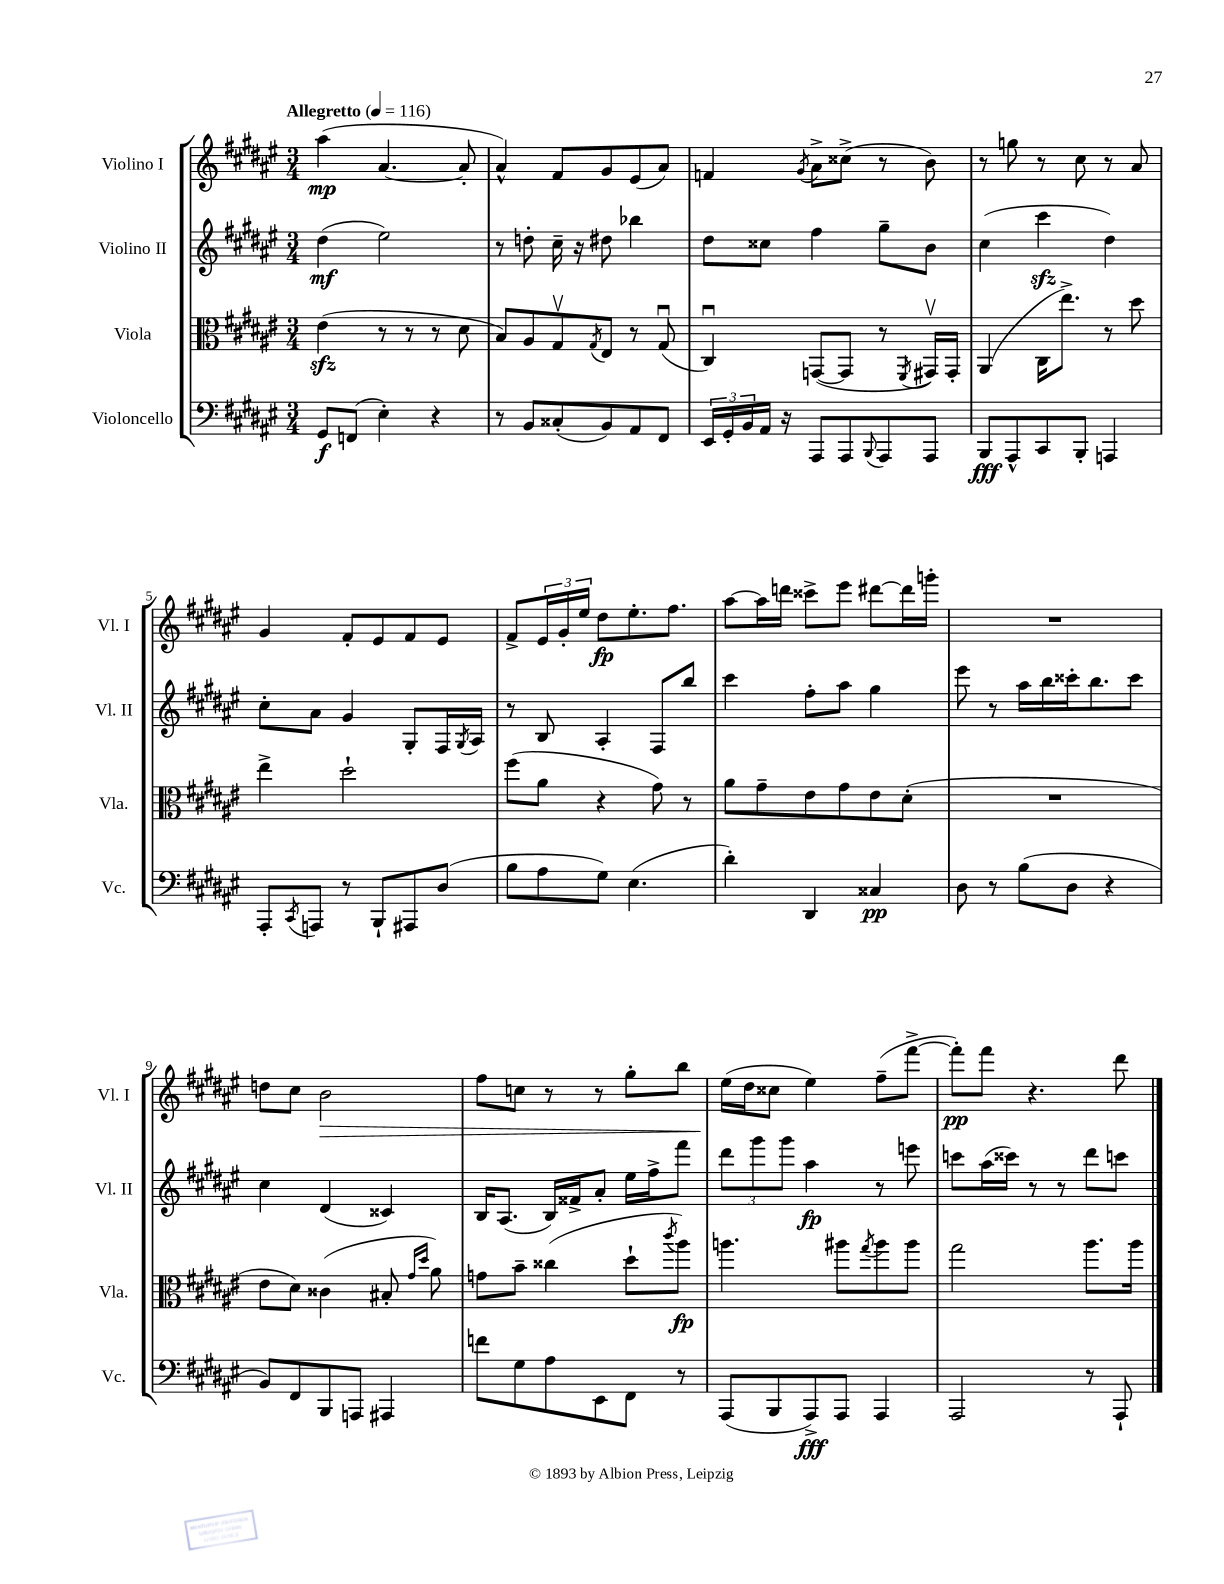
<<
\new StaffGroup <<
\new Staff = "s0" \with { instrumentName = "Violino I" shortInstrumentName = "Vl. I" } {
    \clef treble \key fis \major \numericTimeSignature \time 3/4 \tempo "Allegretto" 4 = 116
    ais''4\mp( ais'4.~ ais'8-. |
    ais'4-^) fis'8 gis'8 eis'8( ais'8) |
    f'4 \acciaccatura { gis'8 } ais'8-> cisis''8->( r8 b'8) |
    r8 g''8 r8 cis''8 r8 ais'8 |
    gis'4 fis'8-. eis'8 fis'8 eis'8 |
    fis'8-> \tuplet 3/2 { eis'16 gis'16-. eis''16 } dis''8\fp eis''8.-. fis''8. |
    ais''8~ ais''16 d'''16 cisis'''8-> eis'''8 dis'''8~ dis'''16 g'''16-. |
    R2. |
    d''8 cis''8 b'2\> |
    fis''8 c''8 r8 r8 gis''8-. b''8 |
    eis''16\!( dis''16 cisis''8 eis''4) fis''8--( fis'''8~-> |
    fis'''8-.\pp) fis'''8 r4. dis'''8 \bar "|." |
}
\new Staff = "s1" \with { instrumentName = "Violino II" shortInstrumentName = "Vl. II" } {
    \clef treble \key fis \major \numericTimeSignature \time 3/4
    dis''4\mf( eis''2) |
    r8 d''8-. cis''16-- r16 dis''8 bes''4 |
    dis''8 cisis''8 fis''4 gis''8-- b'8 |
    cis''4( cis'''4\sfz dis''4) |
    cis''8-. ais'8 gis'4 gis8-. fis16 \acciaccatura { gis8 } ais16 |
    r8 b8 ais4-. fis8 b''8 |
    cis'''4 fis''8-. ais''8 gis''4 |
    eis'''8 r8 ais''16 b''16 cisis'''16-. b''8. cisis'''8 |
    cis''4 dis'4( cisis'4) |
    b16 ais8.( b16) fisis'16-> ais'8-. eis''16 fis''16-> fis'''8 |
    \tuplet 3/2 { dis'''8 gis'''8 gis'''8 } ais''4\fp r8 e'''8 |
    c'''8 ais''16( cisis'''16) r8 r8 dis'''8 c'''8 \bar "|." |
}
\new Staff = "s2" \with { instrumentName = "Viola" shortInstrumentName = "Vla." } {
    \clef alto \key fis \major \numericTimeSignature \time 3/4
    eis'4\sfz( r8 r8 r8 dis'8 |
    b8) ais8 gis8\upbow \acciaccatura { gis8 } eis8 r8 gis8\downbow( |
    cis4\downbow) g,8~( g,8 r8 \acciaccatura { fis,8 } gis,16\upbow) gis,16-. |
    ais,4( cis16 eis''8.->) r8 dis''8 |
    eis''4-> dis''2-! |
    fis''8( ais'8 r4 gis'8) r8 |
    ais'8 gis'8-- eis'8 gis'8 eis'8 dis'8-.( |
    R2. |
    eis'8 dis'8) cisis'4( bis8-. \grace { gis'16 dis''16 } ais'8) |
    g'8 b'8-- cisis''4( dis''8-! \acciaccatura { cis'''8 } ais''8\fp) |
    a''4. ais''8 \acciaccatura { gis''8 } ais''8 ais''8 |
    gis''2 ais''8. ais''16 \bar "|." |
}
\new Staff = "s3" \with { instrumentName = "Violoncello" shortInstrumentName = "Vc." } {
    \clef bass \key fis \major \numericTimeSignature \time 3/4
    gis,8\f f,8( eis4-.) r4 |
    r8 b,8 cisis8-.( b,8) ais,8 fis,8 |
    \tuplet 3/2 { eis,16 gis,16-. b,16 } ais,16 r16 ais,,8 ais,,8 \appoggiatura { b,,8 } ais,,8 ais,,8 |
    b,,8\fff ais,,8-^ cis,8 b,,8-. a,,4 |
    ais,,8-. \acciaccatura { cis,8 } a,,8 r8 b,,8-! ais,,8 dis8( |
    b8 ais8 gis8) eis4.( |
    dis'4-.) dis,4 cisis4\pp |
    dis8 r8 b8( dis8 r4 |
    b,8) fis,8 b,,8 a,,8 ais,,4 |
    f'8 gis8 ais8 eis,8 fis,8 r8 |
    ais,,8( b,,8 ais,,8->\fff) ais,,8 ais,,4 |
    ais,,2 r8 ais,,8-! \bar "|." |
}
>>
>>
